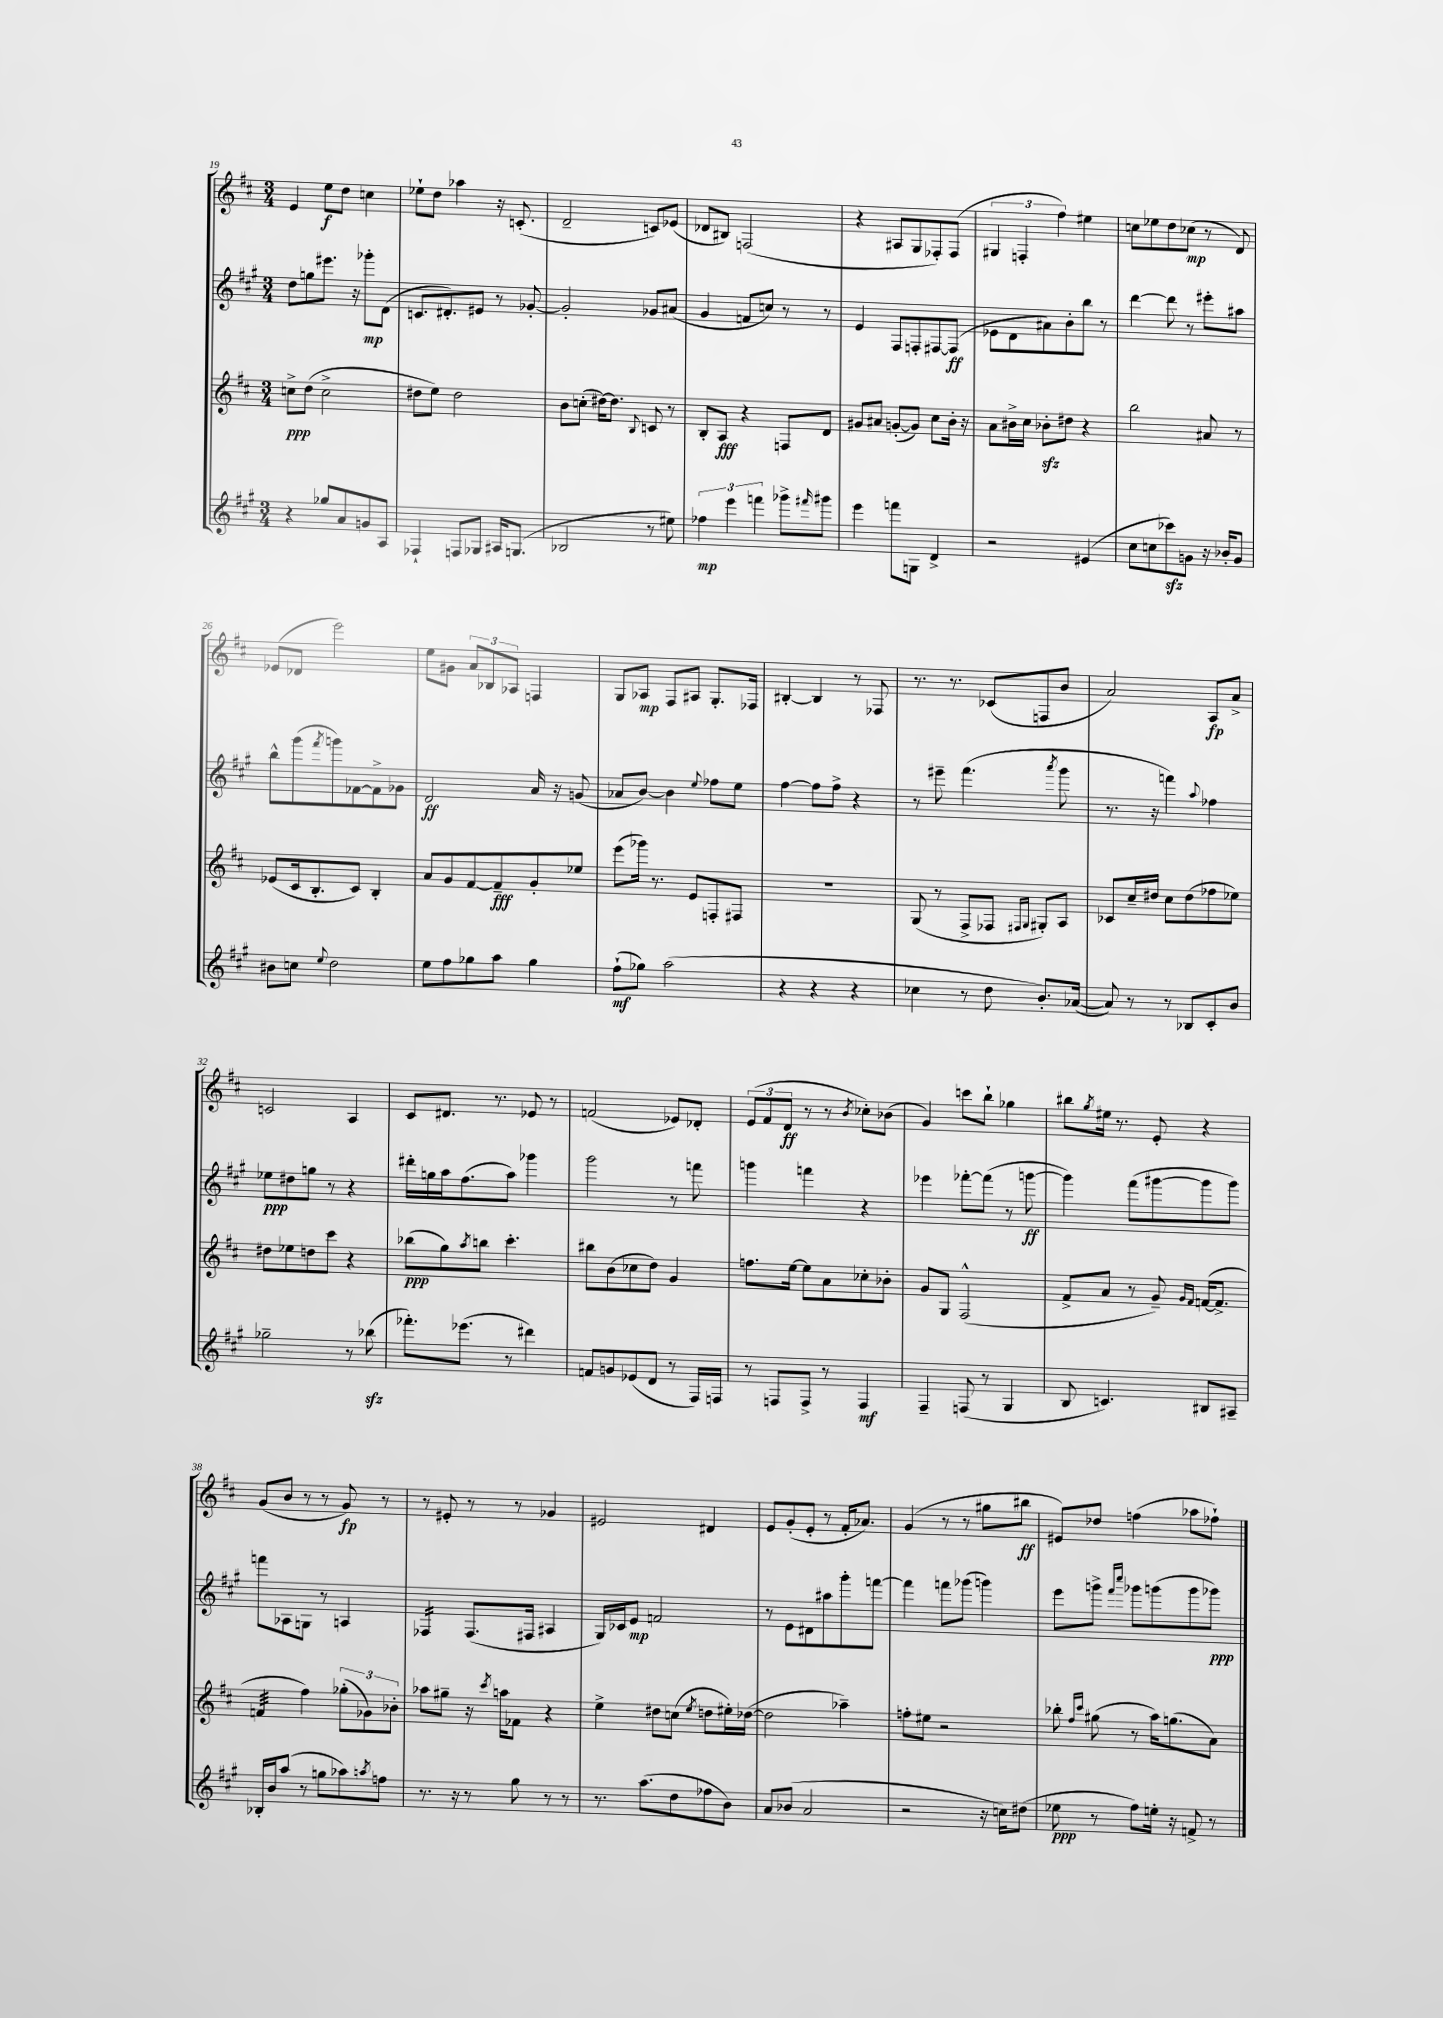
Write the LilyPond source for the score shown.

<<
\new StaffGroup <<
\new Staff = "s0" {
    \clef treble \key d \major \numericTimeSignature \time 3/4
    e'4 e''8\f d''8 c''4 |
    ees''8-! d''8 aes''4 r16 c'8.-.( |
    d'2-- c'8) ees'8( |
    des'8 bis8) f2( |
    r4 ais8 g8 fes8-.) fes8( |
    \tuplet 3/2 { gis4 f4-. fis''4) } eis''4 |
    c''8 ees''8 d''8 ces''8\mp( r8 d'8) |
    ees'8( des'8 e'''2) |
    e''8 gis'8 \tuplet 3/2 { a'8 bes8 aes8 } f4 |
    g8 aes8\mp fis8 ais8 g8.-. fes16 |
    bis4~-. bis4 r8 fes8 |
    r8. r8. ces'8( f8 b'8 |
    a'2) a8\fp a'8-> |
    c'2 a4 |
    cis'8 dis'8. r8. ees'8 r8 |
    f'2( ees'8) des'8-. |
    \tuplet 3/2 { e'8( fis'8 d'8\ff } r8 r8 \acciaccatura { b'8 } ces''8-.) bes'8( |
    g'4) c'''8 b''8-! ges''4 |
    bis''8 \acciaccatura { g''8 } eis''16 r8. e'8-. r4 |
    g'8( b'8 r8 r8 g'8\fp) r8 |
    r8 eis'8-. r8 r8 ges'4 |
    eis'2 dis'4 |
    e'8 g'8-.( e'8-. r8 fis'16-. aes'8.) |
    g'4( r8 r8 gis''8 bis''8\ff |
    eis'8) des''8 f''4( aes''8 fes''8-!) \bar "|." |
}
\new Staff = "s1" {
    \clef treble \key a \major \numericTimeSignature \time 3/4
    d''8 g''8 eis'''8. r16 ges'''8-.\mp d'8( |
    c'8. dis'8.-.) eis'8 r8 ges'8~-. |
    ges'2-. ges'8 ais'8( |
    gis'4 f'8 c''8) r8 r8 |
    e'4 fis8 f8-. fis8~ fis8\ff( |
    ees'8 d'8 ais'8) b'8-. b''8 r8 |
    d'''4~ d'''8 r8 eis'''8-. ais''8 |
    b''8-^ gis'''8( \acciaccatura { fis'''8 } g'''8) fes'8~ fes'8-> ges'8 |
    d'2\ff a'16 r16 g'8( |
    aes'8 b'8~) b'4 \appoggiatura { e''8 } fes''8 e''8 |
    fis''4~ fis''8 fis''8-> r4 |
    r8 eis'''8-- fis'''4.( \acciaccatura { a'''8 } gis'''8 |
    r8. r16 f'''4) \appoggiatura { a''8 } fes''4 |
    ees''8\ppp dis''8 g''8 r8 r4 |
    dis'''16-. g''16 a''16 fis''8.( a''8) ges'''4 |
    gis'''2 r8 f'''8 |
    g'''4 f'''4 r4 |
    ees'''4 fes'''8~-. fes'''8( r8 g'''8~\ff |
    g'''4) fis'''8( gis'''8~ gis'''8 gis'''8) |
    f'''8 aes8 g8 r8 a4 |
    fes4:16 fes8.( fis16 ais4 |
    gis16) ces'16 e'8\mp f'2 |
    r8 e'8 dis'8 ais''8 gis'''8-. f'''8~ |
    f'''4 f'''8 ges'''8( g'''4) |
    e'''8 g'''8-> \grace { fis'''16 cis''''16 } ges'''8 g'''8( g'''8 ges'''8\ppp) \bar "|." |
}
\new Staff = "s2" {
    \clef treble \key d \major \numericTimeSignature \time 3/4
    c''8->\ppp d''8( c''2-> |
    dis''8 e''8) dis''2 |
    b'8 c''8-.( dis''16~) dis''8. \appoggiatura { b8 } c'8 r8 |
    b8-. a8\fff r4 f8 d'8 |
    gis'8 ais'8 g'8~-.( g'8) cis''8 b'16-. r16 |
    a'8 bis'16-> cis''16 bes'8-.\sfz dis''8 r4 |
    b''2 ais'8 r8 |
    ees'8( cis'16 b8.-. cis'8) b4-. |
    a'8 g'8 fis'8~ fis'8--\fff g'8-. ees''8 |
    e'''8( ges'''16) r8. e'8 f8-. fis8 |
    R2. |
    g8( r8 fis8-> fes8 \grace { fis16 g16 } gis8-.) a8 |
    ces'8 cis''16-- dis''16 cis''8 dis''8( fes''8 ees''8) |
    dis''8 ees''8 d''8 cis'''8 r4 |
    bes''8\ppp( g''8) \acciaccatura { a''8 } b''8 cis'''4.-. |
    bis''8 b'8( ces''8 d''8) g'4 |
    f''8. e''16~ e''8 a'8 ces''8-. bes'8-. |
    g'8 g8 fis2-^( |
    fis'8-> a'8 r8 g'8--) \grace { g'16 fis'16 } f'16~( f'8.-> |
    f'4:32 fis''4) \tuplet 3/2 { ges''8-.( ges'8) bes'8-. } |
    aes''8 gis''8-- r16 \acciaccatura { cis'''8 } a''16 fes'8 r4 |
    e''4-> dis''8 c''8( \acciaccatura { e''8 } d''8 eis''16-.) des''16~( |
    des''2 aes''4--) |
    f''8-. eis''8 r2 |
    bes''8-. \grace { fis''16 cis'''16 } gis''8( r8 a''16) g''8.( a'8) \bar "|." |
}
\new Staff = "s3" {
    \clef treble \key a \major \numericTimeSignature \time 3/4
    r4 ges''8 a'8 g'8 a8 |
    fes4-! f8 ges8 ais16 g8.( |
    bes2 r8 eis''8) |
    \tuplet 3/2 { fes''4\mp e'''4 f'''4 } ges'''8-> \grace { fis'''16 } gis'''8 |
    e'''4 f'''8 g8 d'4-> |
    r2 eis'4( |
    cis''8 c''8 ces'''8\sfz) g'8 r16 bes'16-. g'8 |
    bis'8 c''8 \appoggiatura { e''8 } d''2 |
    e''8 fis''8 ges''8 a''8 ges''4 |
    fis''8-!\mf( ges''8) a''2( |
    r4 r4 r4 |
    ces''4 r8 d''8 b'8.-.) aes'16~( |
    aes'8) r8 r8 bes8 cis'8-. b'8 |
    ges''2-- r8 bes''8\sfz( |
    fes'''8.-.) ees'''8.( r8 dis'''4) |
    f'8 g'8 ees'8( d'8 r8 fis16) f16 |
    r8 f8 f8-> r8 f4\mf |
    fis4-- f8( r8 gis4 |
    b8 c'4.) bis8 ais8-- |
    bes16-. b'16 a''8( r8 g''8 aes''8) \acciaccatura { a''8 } f''8 |
    r8. r16 r8 gis''8 r8 r8 |
    r8. a''8.( d''8 fes''8 b'8) |
    a'8 bes'8( a'2 |
    r2 r16 c''16) dis''8( |
    ees''8\ppp r8 fis''8) e''16-. r16 f'8-> r8 \bar "|." |
}
>>
>>
\layout { \context { \Score currentBarNumber = #19 } }
